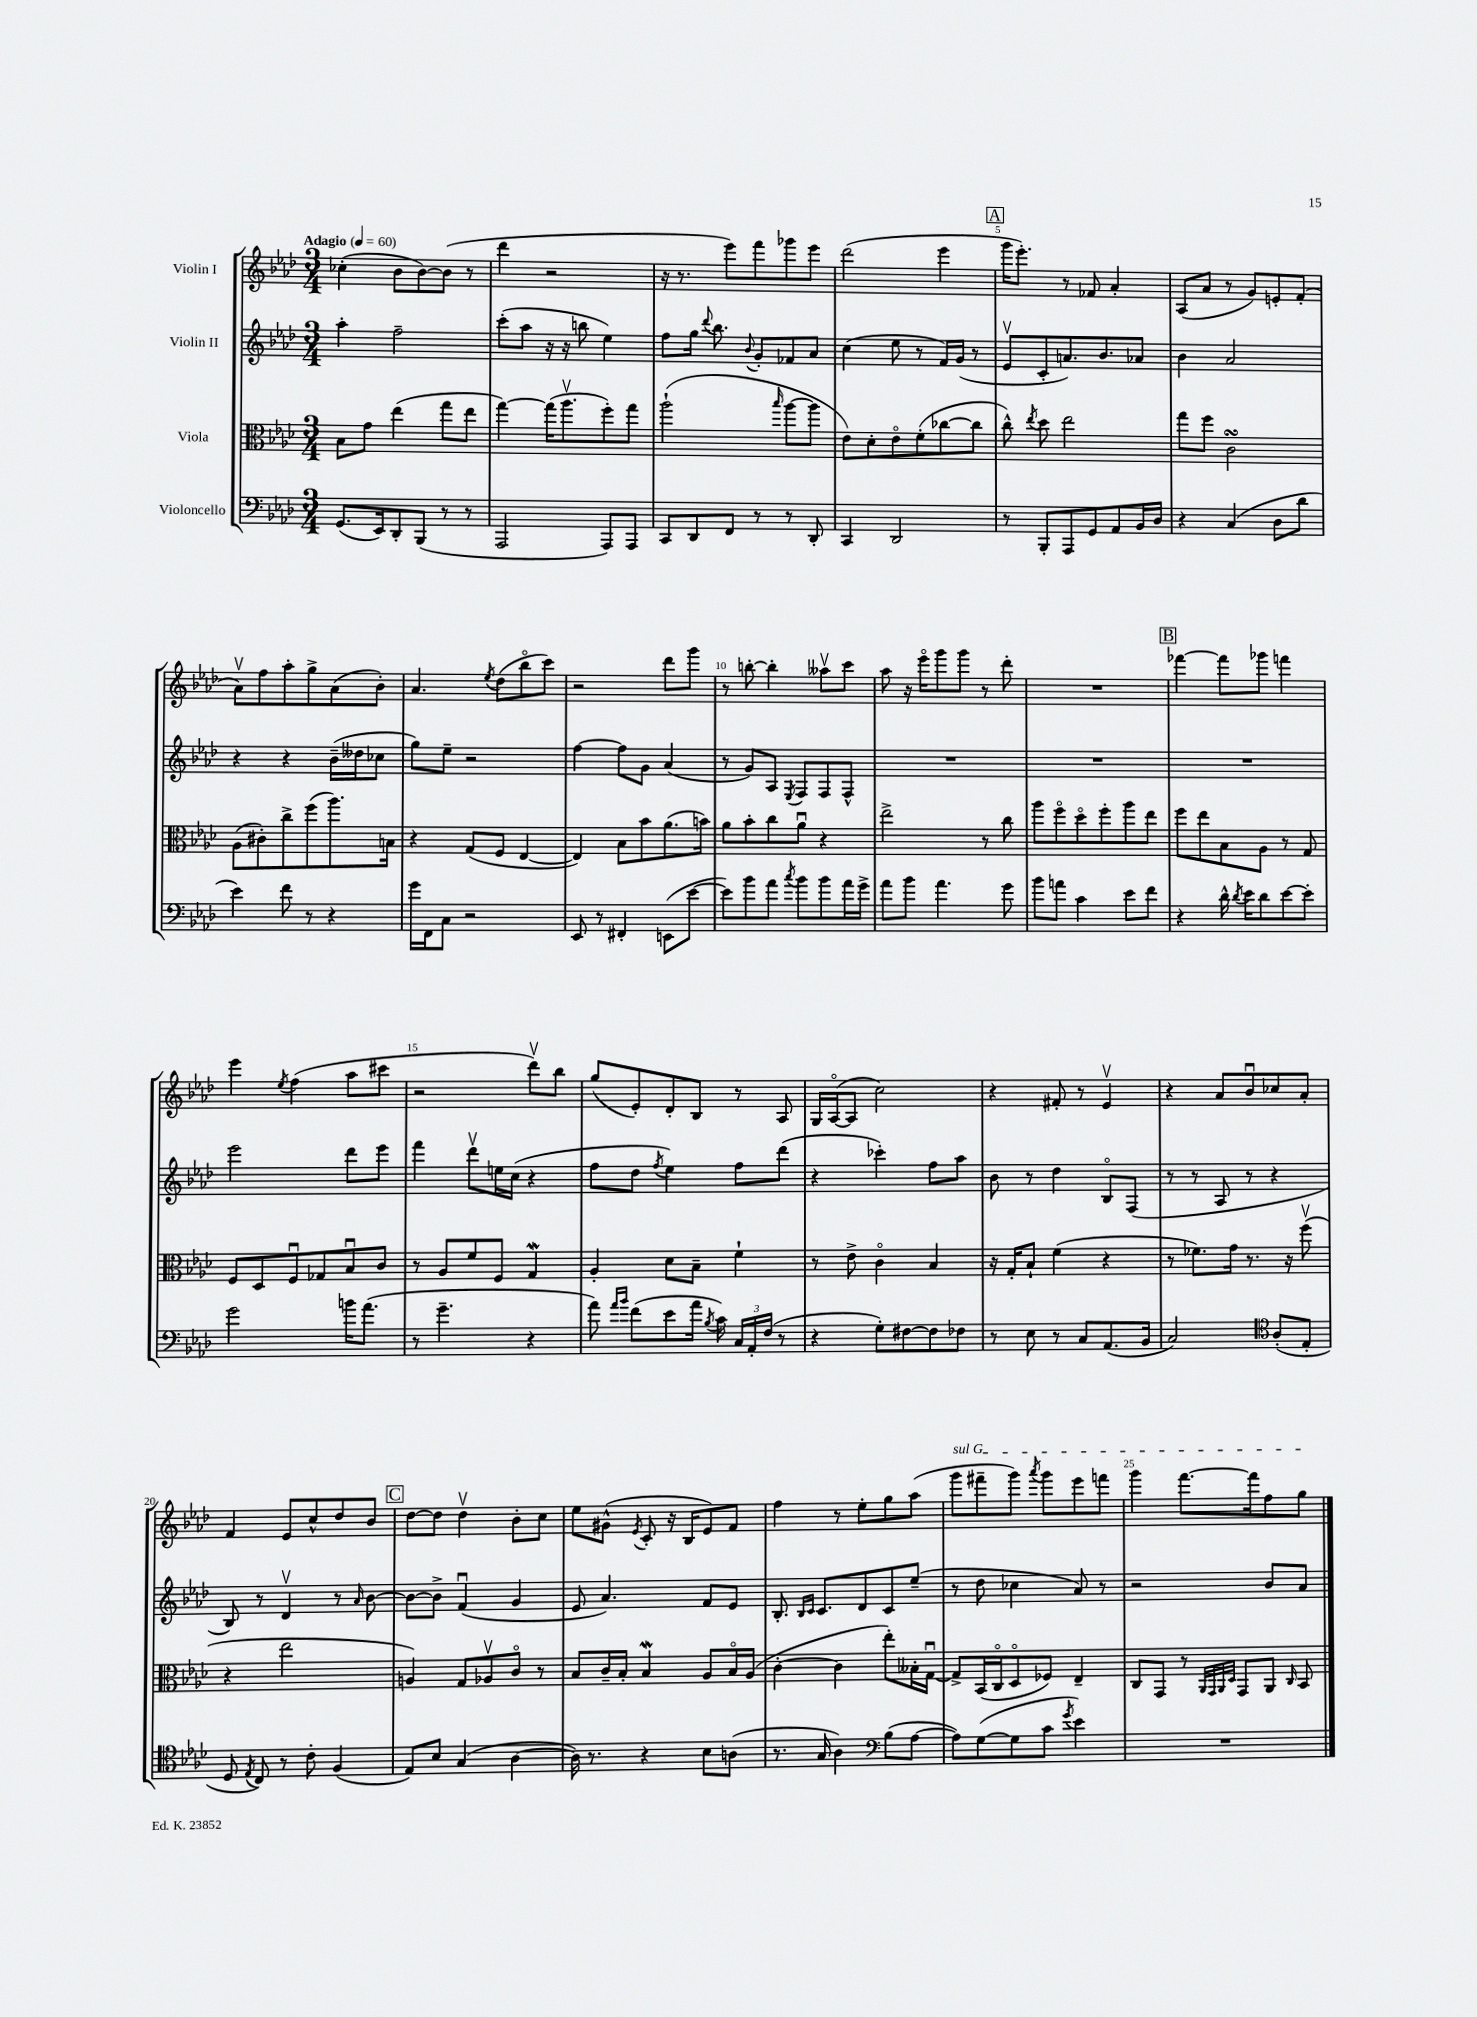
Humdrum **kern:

**kern	**kern	**kern	**kern
*staff4	*staff3	*staff2	*staff1
*clefF4	*clefC3	*clefG2	*clefG2
*k[b-e-a-d-]	*k[b-e-a-d-]	*k[b-e-a-d-]	*k[b-e-a-d-]
*M3/4	*M3/4	*M3/4	*M3/4
*MM60	*MM60	*MM60	*MM60
(8.GG	8B-	4aa-'	(4cc-'
.	8g	.	.
16EE-)	.	.	.
8DD-'	(4ee-	2ff~	8b-
(8BBB-	.	.	[8b-)
8r	8gg	.	(8b-]
8r	8ee-	.	8r
=	=	=	=
2AAA-	[4gg)	(8ccc'	4ddd-
.	.	8aa-	.
.	(16gg]	16r	2r
.	8.aa-v	16r	.
.	.	8bb	.
8AAA-)	8ff')	4ee-)	.
8AAA-	8gg	.	.
=	=	=	=
8CC	(2aa-`	8ff	16r
.	.	.	8.r
8DD-	.	16gg	.
.	.	8qqddd-	.
.	.	8.bb-	.
8FF	.	.	8eee-)
.	.	8qqb-	.
8r	.	8g'	8fff
.	16qqbb-	.	.
8r	[8aa-	8f-	8ggg-
8DD-'	8aa-]	8a-	8eee-
=	=	=	=
4CC	8e-)	(4cc	(2ddd-
.	8d-'	.	.
2DD-	8e-o	8ee-	.
.	(8f'	8r	.
.	[8cc-	16f)	4eee-
.	.	(16g	.
.	8cc-]	8r	.
=	=	=	=
8r	8cc^^)	8e-v	16ggg
.	.	.	8.eee-')
.	8qee-	.	.
8BBB-'	8dd-	8c'	.
8AAA-	2ee-	8.a)	8r
8GG	.	.	8f-
.	.	8.b-	.
8AA-	.	.	4a-'
16BB-	.	8a-	.
16D-	.	.	.
=	=	=	=
4r	8gg	4b-	(8A-
.	8ff	.	8a-
(4C	2c	2a-	8r
.	.	.	8g)
8D-	.	.	8e'
8d-	.	.	(8f'
=	=	=	=
4e-)	(8A-	4r	8a-v)
.	8c#')	.	8ff
8f	8cc^	4r	8aa-'
8r	(8ff	.	8gg^
4r	8.aa-)	(16b-~	(8a-
.	.	16dd--	.
.	.	8cc-	8b-')
.	16B	.	.
=	=	=	=
16g	4r	8gg)	4.a-
16FF	.	.	.
8C	.	8ee-~	.
2r	(8G	2r	.
.	.	.	8qee-
.	8F	.	(8dd-
.	[4E-	.	8bb-o
.	.	.	8ccc)
=	=	=	=
8EE-	4E-])	[4ff	2r
8r	.	.	.
4FF#'	8B-	8ff]	.
.	8b-	8g	.
(8EE	(8.a-	(4a-	8ddd-
[8e-	.	.	8ggg
.	16b)	.	.
=	=	=	=
8e-])	8a-	8r	8r
8b-	8b-'	8g)	[8bb'
8a-	8cc	8A-	4bb']
8qcc	.	8qE-	.
8b-	8a-u	8F	.
8b-	4r	8F	8aa--v
16a-	.	8F^^	8ccc
16g^	.	.	.
=	=	=	=
8a-	2ee-^	2.r	8aa-
8b-	.	.	16r
.	.	.	16eee-o
4.a-	.	.	8ggg
.	.	.	8ggg
.	8r	.	8r
8g	8cc	.	8ddd-'
=	=	=	=
8b-	8aa-	2.r	2.r
8a	8ffo	.	.
4c	8dd-o	.	.
.	8ff'	.	.
8e-	8aa-	.	.
8f	8ee-	.	.
=	=	=	=
4r	8ff	2.r	[4fff-
.	8ee-	.	.
16d-^^	8B-	.	8fff-]
8qd-	.	.	.
16e-	.	.	.
8d-	8A-	.	8ggg-
[8e-	8r	.	4fff
8e-']	8G	.	.
=	=	=	=
2g	8F	2eee-	4eee-
.	8D-	.	.
.	.	.	8qee-
.	8Fu	.	(4ff
.	8G-	.	.
16b	8B-u	8ddd-	8aa-
(8.a-	.	.	.
.	8c	8eee-	8ccc#
=	=	=	=
8r	8r	4fff	2r
4.g~	8A-	.	.
.	8f	8ddd-v	.
.	8F	16ee	.
.	.	(16cc	.
4r	4G	4r	8ddd-v)
.	.	.	8bb-
=	=	=	=
8a-)	4A-'	8ff	(8gg
16qqa-	.	.	.
16qqb-	.	.	.
(8f	.	8dd-	8e-')
.	.	8qff	.
8e-	8d-	4ee-)	8d-'
16a-	8B-~	.	8B-
8qB-	.	.	.
16c)	.	.	.
24C	4f`	8ff	8r
24AA-'	.	.	.
(24F	.	.	.
8r	.	(8ddd-	8A-
=	=	=	=
4r	8r	4r	16G
.	.	.	([16A-o
.	8e-^	.	8A-]
8G')	4co	4ccc-')	2cc)
[8F#	.	.	.
8F#]	4B-	8ff	.
8F-	.	8aa-	.
=	=	=	=
8r	16r	8b-	4r
.	16G'	.	.
8E-	8B-`	8r	.
8r	(4f	4dd-	8f#'
8C	.	.	8r
(8.AA-	4r	8B-o	4e-v
.	.	(8F	.
16BB-	.	.	.
=	=	=	=
2C)	8r	8r	4r
.	8.f-)	8r	.
.	.	8A-	8a-
.	16g	.	.
.	8.r	8r	8b-u
*clefC4	*	*	*
(8A-'	.	4r	8cc-
.	16r	.	.
8E-'	(8ffv	.	8a-'
=	=	=	=
8D-	4r	8B-)	4f
8qE-	.	.	.
8C)	.	8r	.
8r	2ee-	4d-v	8e-
8c'	.	.	8cc^^
(4F	.	8r	8dd-
.	.	16qqa-	.
.	.	[8b-	8b-
=	=	=	=
8E-)	4A)	8b-_	[8dd-
8B-	.	8b-^]	8dd-]
(4G	8G	(4fu	4dd-v
.	8A-v	.	.
[4A-	8co	4g	8b-'
.	8r	.	8cc
=	=	=	=
16A-])	8B-	8e-	8ee-
8.r	.	.	.
.	16c~	4.a-)	(8g#^^
.	16B-'	.	.
.	.	.	8qe-
4r	4B-	.	8c'
.	.	.	16r
.	.	.	16B-
8B-	8A-	8f	8e-)
(8A	16B-o	8e-	8f
.	(16A-	.	.
=	=	=	=
8.r	[4c'	8.B-'	4ff
.	.	16qqB-	.
.	.	16qqc	.
16G	.	8.c	.
4A-)	4c]	.	8r
.	.	8d-	8ee-'
*clefF4	*	*	*
(8B-	8ee-')	8c	8gg
[8A-	16B--'	(8ee-~	(8aa-
.	[16Gu	.	.
=	=	=	=
8A-])	8G^]	8r	8ggg
([8G	(16BB-	8dd-	8fff#~
.	16Co	.	.
8G]	8D-o	4cc-	8ggg)
.	.	.	8qaaa-
8c	8F-)	.	8ggg
8qg	.	.	.
4e-)	4E-~	8a-)	8eee-
.	.	8r	8fff
=	=	=	=
2.r	8C	2r	4ggg
.	8GG	.	.
.	8r	.	[8.fff
.	32qqAA-	.	.
.	32qqGG	.	.
.	32qqAA-	.	.
.	32qqD-	.	.
.	8GG	.	.
.	.	.	16fff]
.	8AA-	8b-	8ff
.	16qqC	.	.
.	8BB-	8a-	8gg
==	==	==	==
*-	*-	*-	*-
